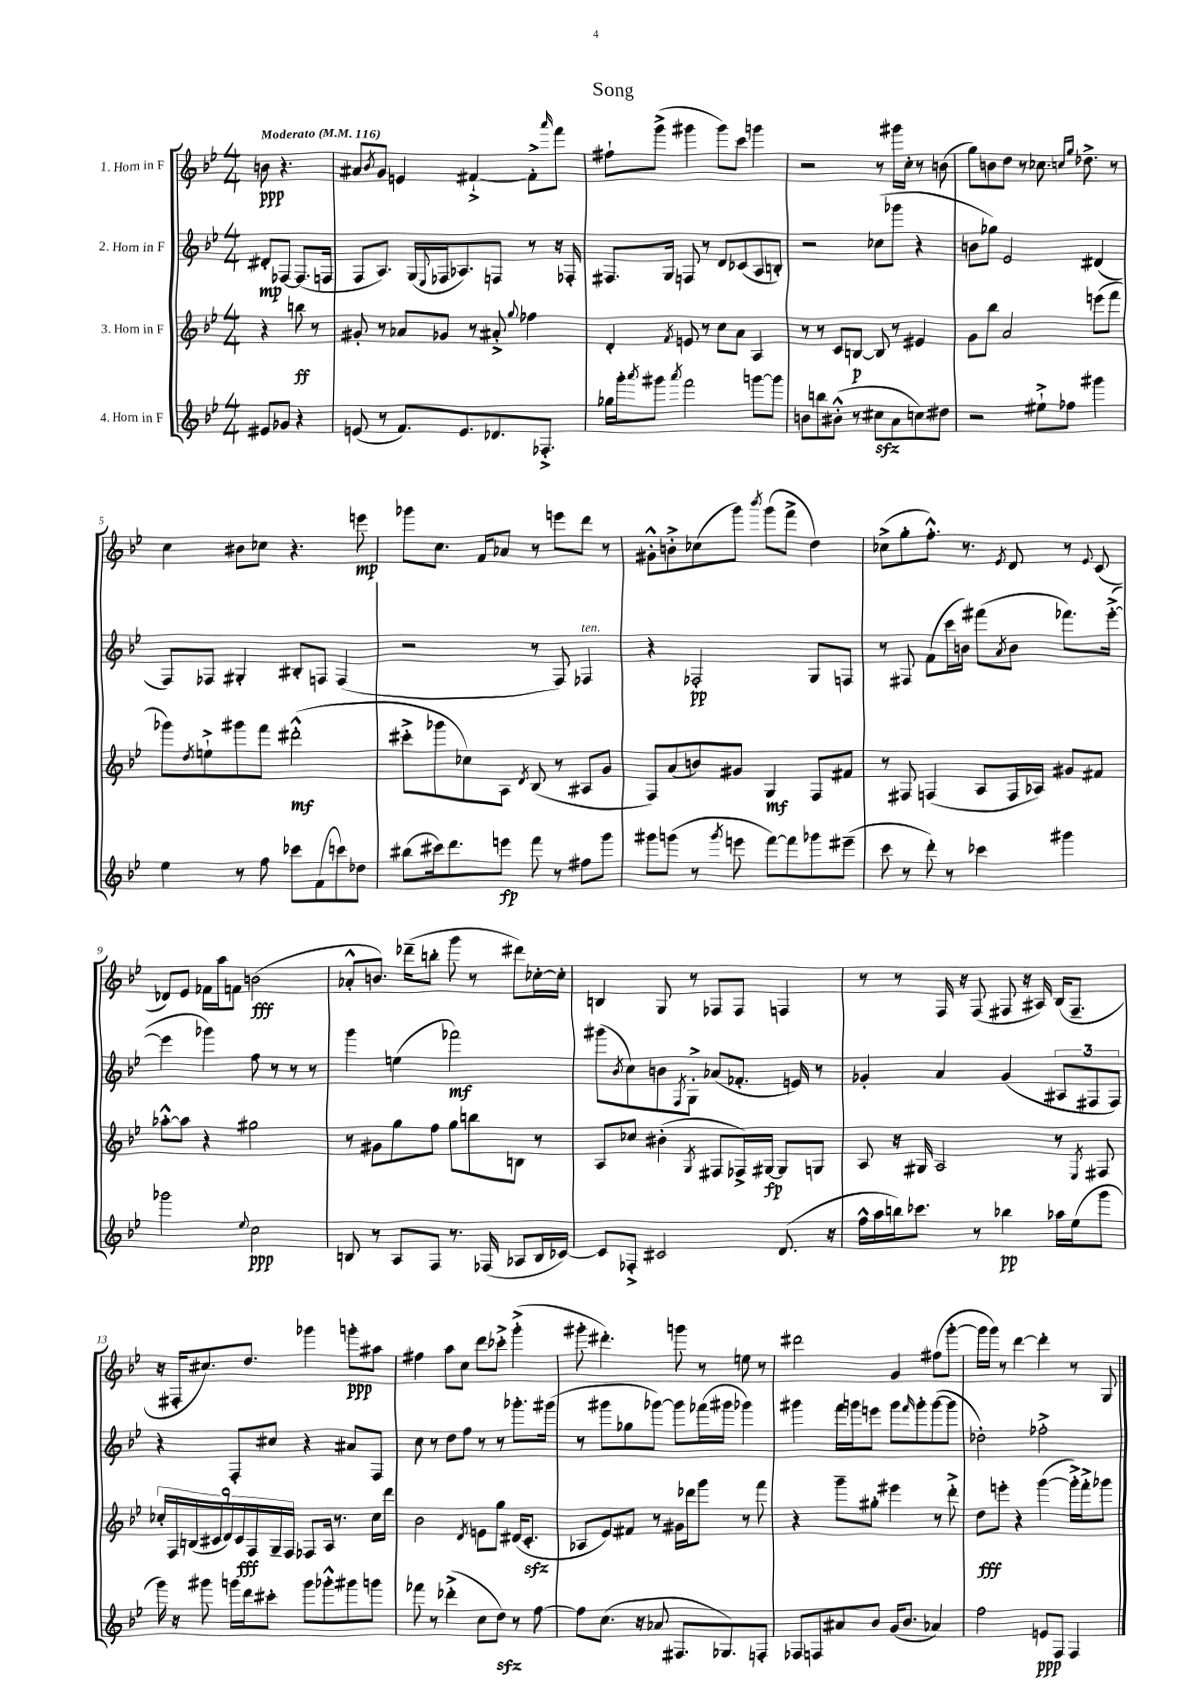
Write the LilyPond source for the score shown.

\header { title = "Song" }
<<
\new StaffGroup <<
\new Staff = "s0" \with { instrumentName = "1. Horn in F" } {
    \clef treble \key bes \major \numericTimeSignature \time 4/4 \partial 2 \tempo "Moderato" 4 = 116
    b'8\ppp r4. |
    ais'8 \acciaccatura { bes'8 } g'8 e'4 fis'4~-!-> fis'8-.-> \grace { a'''16 } f'''8 |
    fis''8-! g'''8->( gis'''4 gis'''8) c'''8 g'''4 |
    r2 r8 gis'''16 c''16-. r8 b'8( |
    g''8) b'8 d''8 r8 ces''8. \grace { c''16 g''16 } des''8.-> r8 |
    c''4 bis'8 ces''8 r4. e'''8\mp |
    ges'''8 c''8. f'16 aes'8 r8 e'''8 d'''8 r8 |
    gis'8-.-^ b'8-.-> ces''8( g'''8) \acciaccatura { bes'''8 } g'''8( f'''8-> d''4) |
    ces''8->( g''8-. f''8.-.-^) r8. \acciaccatura { ees'8 } d'8 r8 \appoggiatura { ees'8 } c'8( |
    des'8) ees'8 fes'16 a''16 f'8 b'2\fff( |
    aes'8-.-^ b'8.) des'''16--( b''8-. g'''8 r8 dis'''8) ces''16~-. ces''16-. |
    b4 g8 r8 fes8 fes8 f4 |
    r8 r8 f16 r16 f8( fis8 r16 ais16) bes16( fis8.-- |
    r16 fis16-. cis''8.) d''8. ges'''4 g'''8-.\ppp ais''8 |
    fis''4 a''8 c''8 d'''8 ces'''8-.-> g'''4-.->( |
    gis'''8-. dis'''4.-.) g'''8 r8 e''8 r8 |
    dis'''2 g'4 fis''8( g'''8~-. |
    g'''16 g'''16) r8 d'''4~ d'''4-. r8 g8 \bar "|." |
}
\new Staff = "s1" \with { instrumentName = "2. Horn in F" } {
    \clef treble \key bes \major \numericTimeSignature \time 4/4 \partial 2
    dis'8-.\mp fes8~ fes8.( f16 |
    f8 a8.) g16( \appoggiatura { ees8 } fes16 aes8.) f8 r8 r16 fes16-. |
    fis8. g16 f8 r8 d'8 ces'8( a8 b8-.) |
    r2 ces''8( ges'''8 r4 |
    b'8 ges''8) ees'2 dis'4( |
    f8) fes8 gis4-. bis8-. f8 f4( |
    r2 r8 f8) fes4^\markup { \italic "ten." } |
    r4 fes2-.\pp g8 f8 |
    r8 fis8 f'8( c'''16 b'16) fis'''8( \acciaccatura { a'8 } b'8 fes'''8.) ees'''16~-.->( |
    ees'''4 ges'''4) f''8 r8 r8 r8 |
    g'''4 e''4( fes'''2\mf) |
    gis'''8( \acciaccatura { bes'8 } c''8) b'8 \acciaccatura { f8 } g8-.-> aes'8( fes'8.-. e'16) r8 |
    ges'4-. a'4 ges'4( \tuplet 3/2 { ais8 fis8 fis8) } |
    r4 f8-. cis''8 r4 ais'8 f8 |
    c''8 r8 d''8 f''8 r8 r8 ges'''8.-. gis'''16( |
    r8 gis'''8 ges''8 ges'''8~) ges'''8 fes'''16( gis'''16 ges'''4) |
    gis'''4 f'''16 g'''16 e'''8 g'''8 \grace { f'''16 } g'''8-. g'''8~( g'''8 |
    des''2-.) fes''2-.-> \bar "|." |
}
\new Staff = "s2" \with { instrumentName = "3. Horn in F" } {
    \clef treble \key bes \major \numericTimeSignature \time 4/4 \partial 2
    r4 b''8\ff r8 |
    gis'8-. r8 aes'8 ges'8 r8 ais'8-.-> \appoggiatura { g''8 } fes''4 |
    d'4-. \acciaccatura { f'8 } e'8 r8 c''8 a'8 a4 |
    r8 r8 c'8 b8~\p b8 r8 eis'4 |
    g'8 bes''8 a'2 e'''8( f'''8 |
    ges'''8) \acciaccatura { d''8 } e''8-!-> gis'''8 f'''8 dis'''2-.-^\mf( |
    cis'''8-.-> ges'''8 ces''8) a8 \acciaccatura { d'8 } bes8( r8 ais8 g'8 |
    f8) a'8( b'8) gis'8 g4\mf f8 fis'8 |
    r8 fis8 f4( a8 f16 aes16) gis'8 fis'8 |
    aes''8~-.-^ aes''8 r4 gis''2 |
    r8 gis'8 g''8 f''8 g''8 b''8 b8 r8 |
    a8 ces''8 bis'4-.( \acciaccatura { g8 } fis8 fes16->) gis16~\fp gis8 g8 |
    a8 r16 gis16 a2 r8 \acciaccatura { ees8 } fis8 |
    \tuplet 9/8 { ces''16-. f16 b16( cis'16 d'16) cis'16\fff f16 g16-- f16 } fes8 a16 r8. ces''16 d'''16 |
    bes'2 \acciaccatura { d'8 } e'8 g''8 dis'16( c'8.-.\sfz |
    aes8 ees'8) fis'8 r8 gis'16 des'''16 g'''8 r8 f'''8 |
    r4 g'''8-- gis''8-. eis'''4 r8 d'''8-.-> |
    d''8\fff e'''8-. r4 g'''4~( g'''16-.->) f'''16-.-> ges'''8 \bar "|." |
}
\new Staff = "s3" \with { instrumentName = "4. Horn in F" } {
    \clef treble \key bes \major \numericTimeSignature \time 4/4 \partial 2
    eis'8 ges'8 r4 |
    e'8( r8 f'8.) e'8. des'8. fes8.-.-> |
    ges''16 g'''16-. \acciaccatura { a'''8 } gis'''8 \acciaccatura { a'''8 } f'''2 g'''8~ g'''8 |
    b'8 b''8 bis'8-.-^( r8 cis''8\sfz a'8 c''8) dis''8 |
    r2 eis''8-!-> fes''8 gis'''4 |
    ees''4 r8 f''8 ces'''8 f'8( c'''8) des''8 |
    bis''8( cis'''16) d'''8. e'''8\fp f'''8 r8 fis''8 g'''8 |
    gis'''8 g'''8( r8 \acciaccatura { g'''8 } e'''8 f'''8~) f'''8 ges'''8 eis'''8--( |
    c'''8 r8 d'''8-.) r8 ces'''4 gis'''4 |
    ges'''2 \appoggiatura { ees''8 } c''2\ppp |
    b8 r8 a8 f8 r8. fes16( aes8 b16 ces'16~) |
    ces'8 fes8-.-> cis'2 d'8.( r16 |
    f''16-^ a''16 b''16) ces'''8. r8 bes''4\pp aes''16 ees''16( g'''8 |
    g'''16) r16 gis'''8 g'''16 d'''16 cis'''8-. g'''8 ges'''8-.-^ gis'''8 g'''8 |
    fes'''8 r8 des'''4-.->( c''8 d''8\sfz) r8 f''8~ |
    f''8 c''8.( r16 aes'8 fis8. ges8.) f8-. |
    fes8 f8 ais'8 bes'8 g'16( bes'8. aes'4) |
    f''2 e'8\ppp f8 f4 \bar "|." |
}
>>
>>
